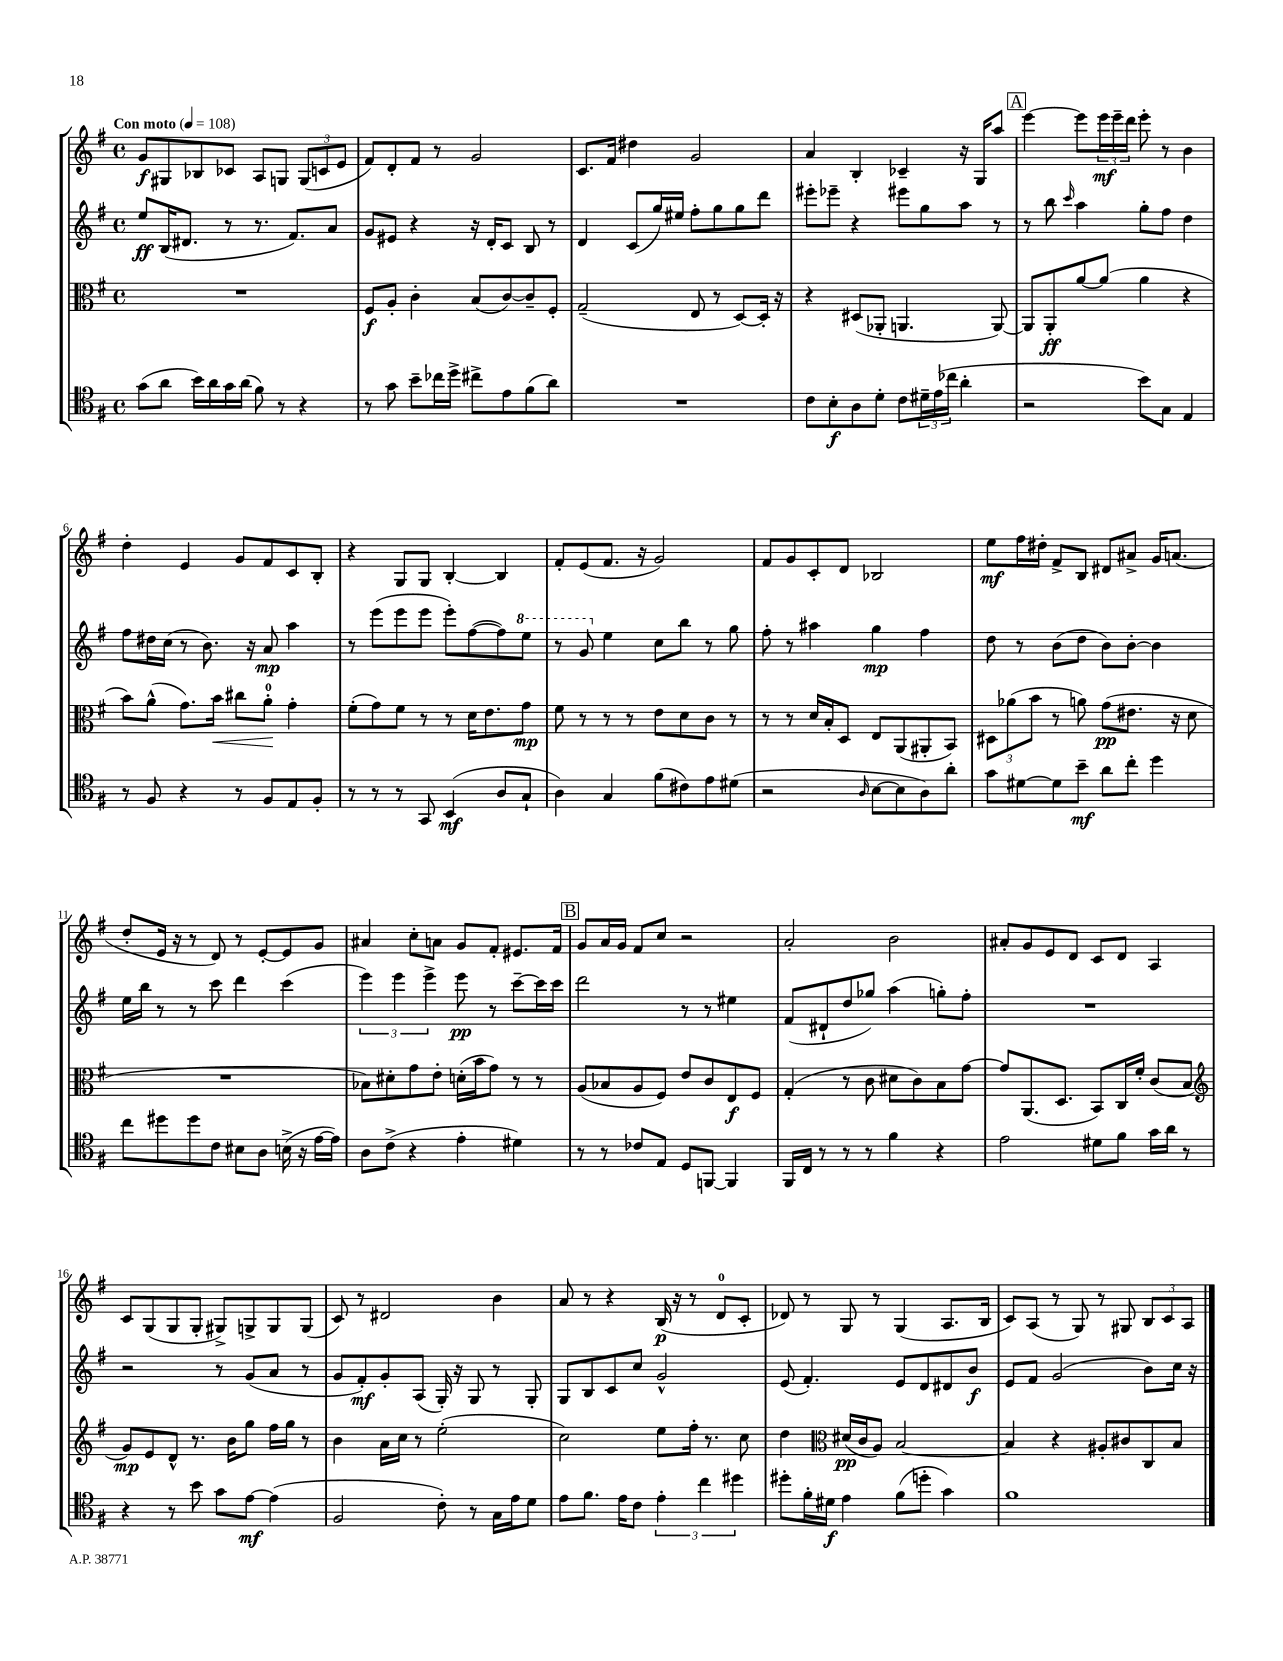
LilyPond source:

<<
\new StaffGroup <<
\new Staff = "s0" {
    \clef treble \key g \major \defaultTimeSignature \time 4/4 \tempo "Con moto" 4 = 108
    g'8\f gis8 bes8 ces'8 a8 g8 \tuplet 3/2 { g8( c'8 e'8 } |
    fis'8) d'8-. fis'8 r8 g'2 |
    c'8. fis'16 dis''4 g'2 |
    a'4 b4-. ces'4-- r16 g16 a''8 |
    \mark \markup { \box "A" } e'''4~ e'''8 \tuplet 3/2 { e'''16\mf e'''16-- d'''16 } e'''8-. r8 b'4 |
    d''4-. e'4 g'8 fis'8 c'8 b8-. |
    r4 g8 g8 b4~-. b4 |
    fis'8-. e'8( fis'8. r16 g'2) |
    fis'8 g'8 c'8-. d'8 bes2 |
    e''8\mf fis''16 dis''16-. fis'8-> b8 dis'8 ais'8-> g'16 a'8.( |
    d''8-. e'16 r16 r8 d'8) r8 e'8~-. e'8 g'8 |
    ais'4 c''8-. a'8 g'8 fis'8-. eis'8. fis'16 |
    \mark \markup { \box "B" } g'8 a'16 g'16 fis'8 c''8 r2 |
    a'2-. b'2 |
    ais'8-. g'8 e'8 d'8 c'8 d'8 a4 |
    c'8 g8( g8 g8-. gis8->) g8-> g8 g8( |
    c'8) r8 dis'2 b'4 |
    a'8 r8 r4 b16\p( r16 r8 d'8-0 c'8-. |
    des'8) r8 g8 r8 g4( a8. b16 |
    c'8) a8( r8 g8) r8 gis8 \tuplet 3/2 { b8 c'8 a8 } \bar "|." |
}
\new Staff = "s1" {
    \clef treble \key g \major \defaultTimeSignature \time 4/4
    e''8\ff b16( dis'8. r8 r8. fis'8.) a'8 |
    g'8 eis'8 r4 r16 d'16-. c'8 b8 r8 |
    d'4 c'8( g''16) eis''16 fis''8-. g''8 g''8 d'''8 |
    eis'''8-. ees'''8-- r4 eis'''8 g''8 a''8 r8 |
    \mark \markup { \box "A" } r8 b''8 \grace { c'''16 } a''4 g''8-. fis''8 d''4 |
    fis''8 dis''16 c''16( r8 b'8.) r16 a'8\mp a''4 |
    r8 e'''8( e'''8 e'''8 e'''8-.) fis''8~( fis''8) \ottava #1 e'''8 |
    r8 g''8 \ottava #0 e''4 c''8 b''8 r8 g''8 |
    fis''8-. r8 ais''4 g''4\mp fis''4 |
    d''8 r8 b'8( d''8 b'8) b'8~-. b'4 |
    e''16 b''16 r8 r8 c'''8 d'''4 c'''4( |
    \tuplet 3/2 { e'''4) e'''4 e'''4-> } e'''8\pp r8 c'''8~-- c'''16 c'''16 |
    \mark \markup { \box "B" } d'''2 r8 r8 eis''4 |
    fis'8( dis'8-! d''8 ges''8) a''4( g''8-.) fis''8-. |
    R1 |
    r2 r8 g'8( a'8 r8 |
    g'8 fis'8-.\mf) g'8-. a8( g16-.) r16 g8 r8 g8-. |
    g8 b8 c'8 c''8 g'2-^ |
    e'8( fis'4.-.) e'8 d'8 dis'8 b'8\f |
    e'8 fis'8 g'2( b'8) c''16 r16 \bar "|." |
}
\new Staff = "s2" {
    \clef alto \key g \major \defaultTimeSignature \time 4/4
    R1 |
    fis8\f a8-. c'4-. b8( c'8~) c'8-- fis8-. |
    g2--( e8 r8 d8~) d16-. r16 |
    r4 dis8( aes,8-. a,4. a,8~) |
    \mark \markup { \box "A" } a,8 a,8-.\ff a'8~ a'8( a'4 r4 |
    b'8) a'8-^( g'8.) b'16\< cis''8 a'8-0-.\! g'4-. |
    fis'8-.( g'8) fis'8 r8 r8 d'16 e'8. g'8\mp |
    fis'8 r8 r8 r8 e'8 d'8 c'8 r8 |
    r8 r8 d'16 b16-. d8 e8 a,8( ais,8-. b,8) |
    \tuplet 3/2 { dis8 aes'8( b'8 } r8 a'8) g'8\pp( eis'8. r16 d'8 |
    R1 |
    bes8) dis'8-. g'8 e'8-. d'16-.( b'16 g'8) r8 r8 |
    \mark \markup { \box "B" } a8( bes8 a8 fis8) e'8 c'8 e8\f fis8 |
    g4-.( r8 c'8 dis'8 c'8) b8 g'8~ |
    g'8 a,8.( d8. b,8) c16 fis'16-. c'8( b8 |
    \clef treble g'8\mp) e'8 d'8-^ r8. b'16 g''8 fis''16 g''16 r8 |
    b'4 a'16 c''16 r8 e''2-.( |
    c''2) e''8 fis''16-. r8. c''8 |
    d''4 \clef alto dis'16\pp( c'16 a8) b2~ |
    b4 r4 ais8-. cis'8 c8 b8 \bar "|." |
}
\new Staff = "s3" {
    \clef tenor \key g \major \defaultTimeSignature \time 4/4
    g'8( a'8 b'16) a'16 g'16 a'16( fis'8) r8 r4 |
    r8 g'8 b'8-- ces''16 d''16-> cis''8-> e'8 fis'8( a'8) |
    R1 |
    c'8 b8-.\f a8 d'8-. c'8 \tuplet 3/2 { dis'16-- e'16( ces''16 } a'4-. |
    \mark \markup { \box "A" } r2 b'8) g8 e4 |
    r8 fis8 r4 r8 fis8 e8 fis8-. |
    r8 r8 r8 g,8 b,4\mf( a8 g8-! |
    a4) g4 fis'8( cis'8) e'8 dis'8( |
    r2 \grace { a16 } b8~ b8 a8) a'8-. |
    g'8 dis'8~ dis'8 b'8--\mf a'8 c''8-. d''4 |
    c''8 dis''8 dis''8 c'8 bis8 a8 b16->( r16 e'16~ e'16) |
    a8 c'8->( r4 e'4-. dis'4) |
    \mark \markup { \box "B" } r8 r8 ces'8 e8 d8 f,8~ f,4 |
    fis,16 c16 r8 r8 r8 fis'4 r4 |
    e'2 dis'8 fis'8 g'16 a'16 r8 |
    r4 r8 b'8 g'8 e'8~\mf e'4( |
    fis2 c'8-.) r8 g16 e'16 d'8 |
    e'8 fis'8. e'16 c'8 \tuplet 3/2 { e'4-. c''4 dis''4 } |
    dis''8-. fis'16-. dis'16\f e'4 fis'8( d''8-. g'4) |
    fis'1 \bar "|." |
}
>>
>>
